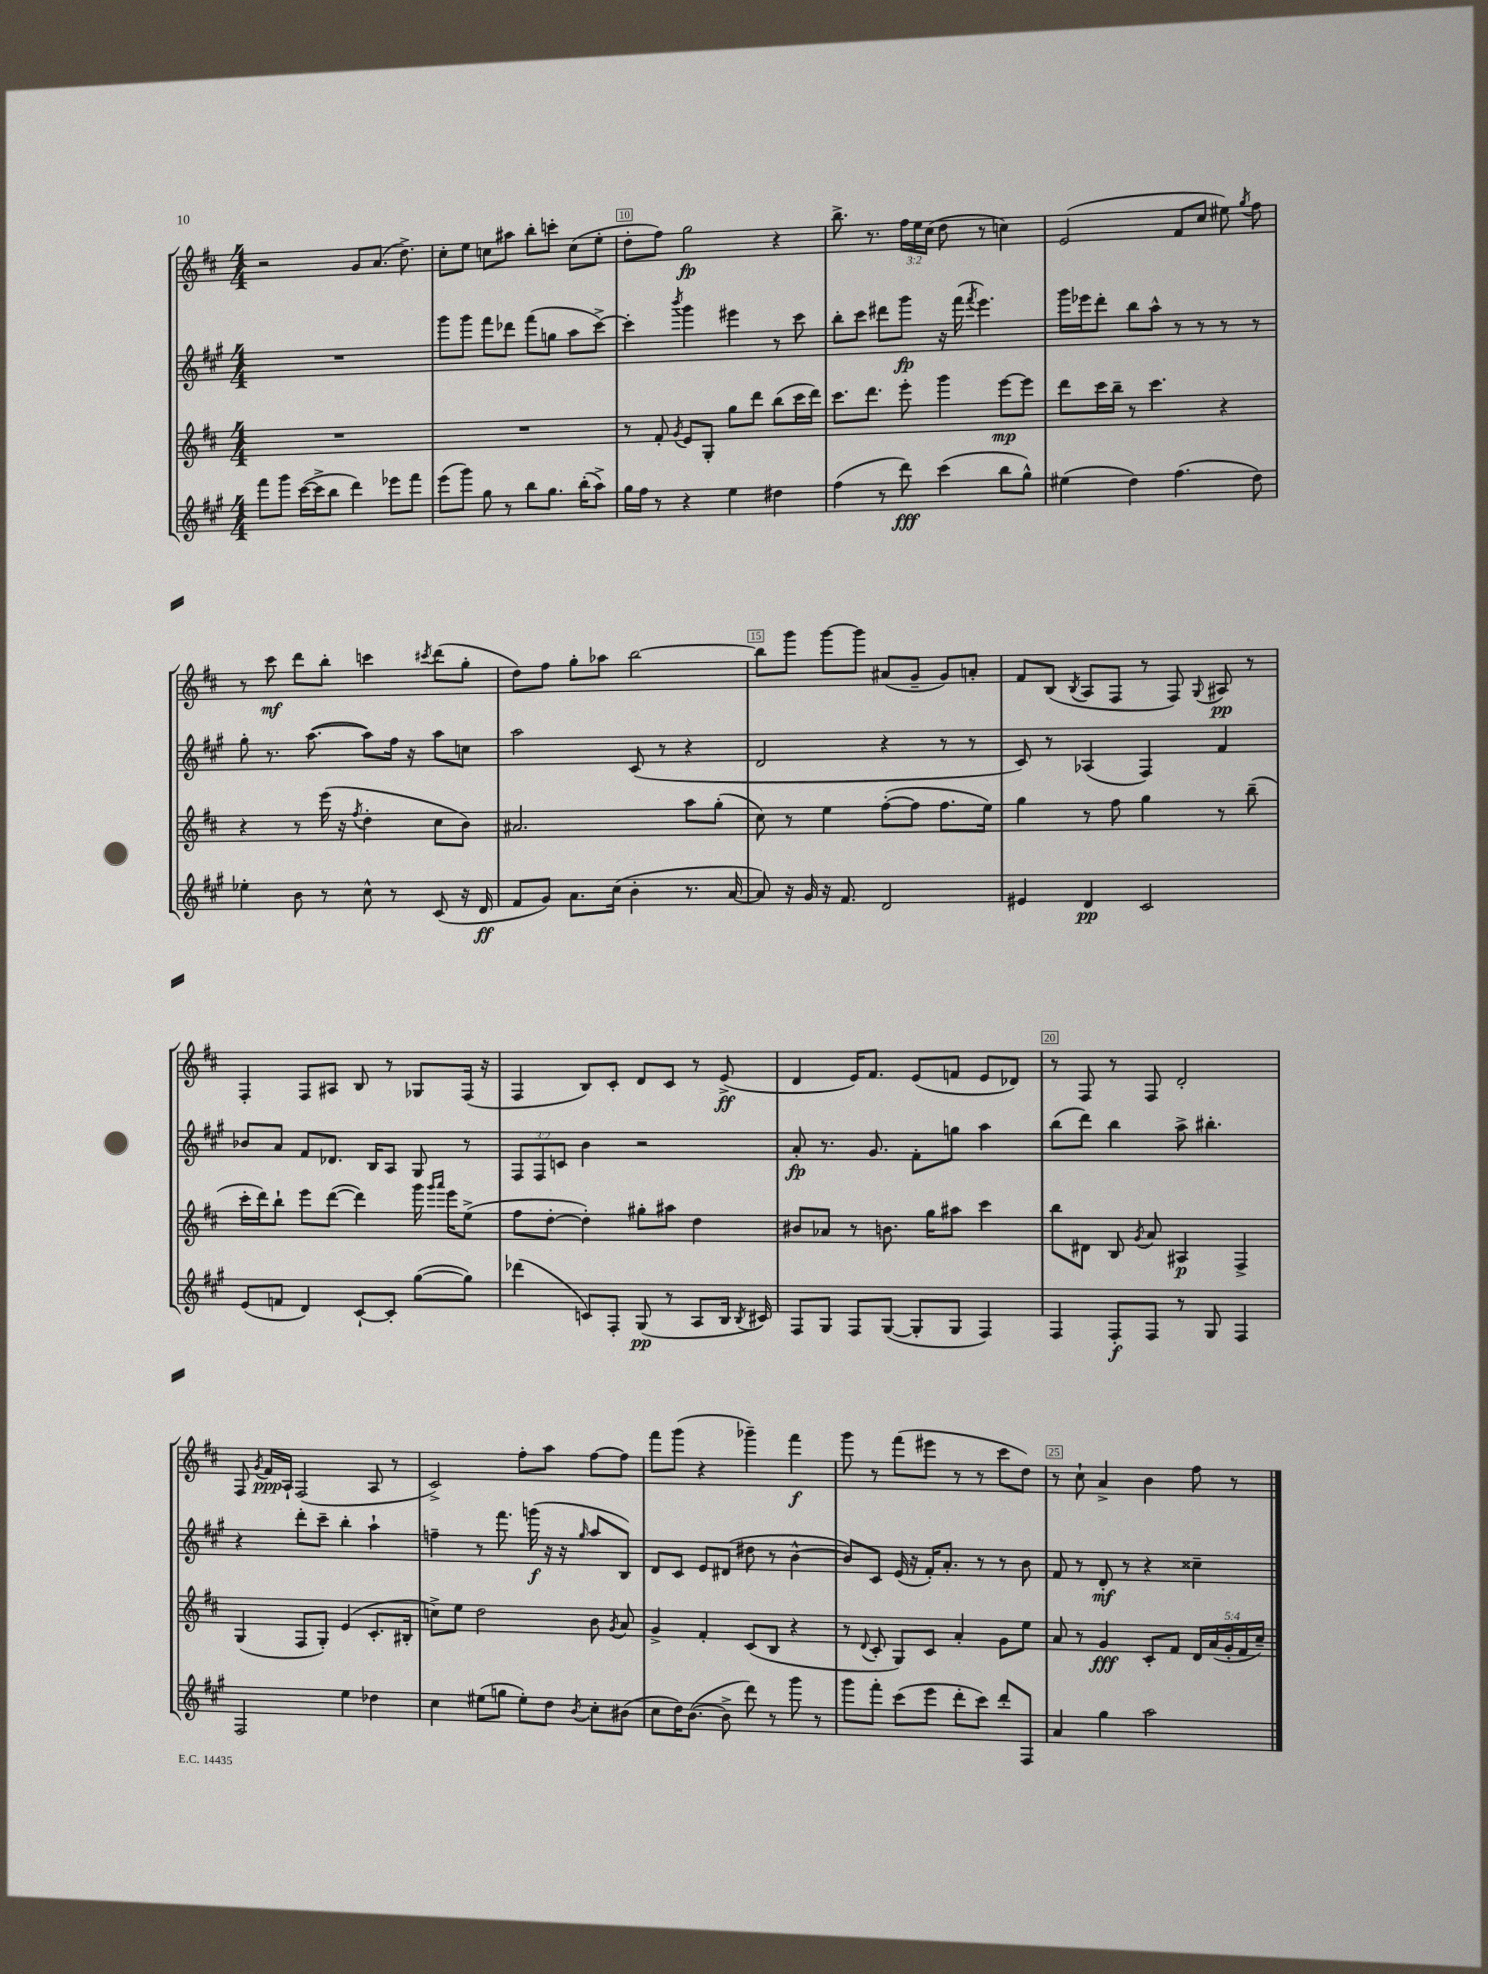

**kern	**dynam	**kern	**dynam	**kern	**dynam	**kern	**dynam
*part4	*part4	*part3	*part3	*part2	*part2	*part1	*part1
*staff4	*staff4	*staff3	*staff3	*staff2	*staff2	*staff1	*staff1
*clefG2	*	*clefG2	*	*clefG2	*	*clefG2	*
*k[f#c#g#]	*	*k[f#c#]	*	*k[f#c#g#]	*	*k[f#c#]	*
*M4/4	*	*M4/4	*	*M4/4	*	*M4/4	*
=8	=8	=8	=8	=8	=8	=8	=8
8fff#\L	.	1r	.	1r	.	2r	.
8ggg#\J	.	.	.	.	.	.	.
([16ccc#\LL	.	.	.	.	.	.	.
16ccc#^\J]	.	.	.	.	.	.	.
8bb\J	.	.	.	.	.	.	.
4ddd\)	.	.	.	.	.	8g/L	.
.	.	.	.	.	.	(8.a/J	.
8eee-X\L	.	.	.	.	.	.	.
.	.	.	.	.	.	8.dd^\)	.
8fff#\J	.	.	.	.	.	.	.
=9	=9	=9	=9	=9	=9	=9	=9
(8eee\L	.	1r	.	8ggg#\L	.	8cc#'\L	.
8ggg#\J)	.	.	.	8ggg#\J	.	8ee\J	.
8gg#\	.	.	.	8fff#\L	.	8ccn\L	.
8r	.	.	.	8ddd-X\J	.	8aa#X\J	.
8bb\L	.	.	.	(8fff#\L	.	8bb'\L	.
8.gg#\J	.	.	.	8ggn\J	.	8cccn'\J	.
.	.	.	.	8aa\L	.	(8cc\L	.
(16bb'\KL	.	.	.	.	.	.	.
8aa^\J)	.	.	.	[8ccc#^\J)	.	8ee'\J	.
=10	=10	=10	=10	=10	=10	=10	=10
16gg#\LL	.	8r	.	4ccc#'\]	.	8dd'\L	.
16ff#\JJ	.	.	.	.	.	.	.
8r	.	8f#'/	.	.	.	8ff#\J)	.
.	.	8qg/	.	8qbbb/	.	.	.
4r	.	8e/L	.	4ggg#\	.	2gg\	fp
.	.	8G'/J	.	.	.	.	.
4ee\	.	8gg\L	.	4eee#X\	.	.	.
.	.	8ddd\J	.	.	.	.	.
4dd#X\	.	(8bb\L	.	8r	.	4r	.
.	.	16ccc#\L	.	8ccc#\	.	.	.
.	.	16ddd\JJ)	.	.	.	.	.
=11	=11	=11	=11	=11	=11	=11	=11
(4ff#\	.	8.ccc#\L	.	8bb'\L	.	8.bb^\	.
.	.	.	.	8ccc#\J	.	.	.
.	.	8.ddd\J	.	.	.	8.r	.
8r	.	.	.	8ddd#X\L	.	.	.
8ddd\)	fff	8eee'\	.	8ggg#\J	fp	24ff#\LL	.
.	.	.	.	.	.	24ee\	.
.	.	.	.	.	.	(24cc#\JJ	.
(4ccc#\	.	4ggg\	.	16r	.	8dd\	.
.	.	.	.	(16fff#\	.	.	.
.	.	.	.	8qfff#/	.	.	.
.	.	.	.	4.eee\)	.	8r	.
8bb\L	.	[8eee\L	mp	.	.	4ccn\)	.
8gg#^^\J)	.	8eee\J]	.	.	.	.	.
=12	=12	=12	=12	=12	=12	=12	=12
(4ee#X\	.	8ddd\L	.	16ggg#\LL	.	(2e/	.
.	.	.	.	16eee-X\J	.	.	.
.	.	16ccc#\L	.	8ddd'\J	.	.	.
.	.	16bb~\JJ	.	.	.	.	.
4dd\)	.	8r	.	8bb\L	.	.	.
.	.	4.ccc#\	.	8aa^^\J	.	.	.
(4.ff#\	.	.	.	8r	.	8f#/L	.
.	.	.	.	8r	.	8cc#/J	.
.	.	4r	.	8r	.	8ee#X\)	.
.	.	.	.	.	.	8qgg/	.
8dd\)	.	.	.	8r	.	8ff#\	.
!!LO:LB:g=z
=13	=13	=13	=13	=13	=13	=13	=13
4ee-X'\	.	4r	.	8gg#'\	.	8r	.
.	.	.	.	8.r	.	8ccc#\	mf
8b\	.	8r	.	.	.	8ddd\L	.
.	.	.	.	([8.aa\	.	.	.
8r	.	(16eee\	.	.	.	8bb'\J	.
.	.	16r	.	.	.	.	.
.	.	8qff#/	.	.	.	.	.
8cc#^^\	.	4dd'\	.	8aa\L])	.	4cccn\	.
8r	.	.	.	16ff#\Jk	.	.	.
.	.	.	.	16r	.	.	.
.	.	.	.	.	.	8qccc#X/	.
(8c#/	.	8cc#\L	.	8aa\L	.	(8ddd\L	.
16r	.	8b\J)	.	8ccn\J	.	8gg'\J	.
16d/	ff	.	.	.	.	.	.
=14	=14	=14	=14	=14	=14	=14	=14
8f#/L	.	2.a#X/	.	2aa\	.	8dd\L)	.
8g#/J)	.	.	.	.	.	8ff#\J	.
8.a\L	.	.	.	.	.	8gg'\L	.
.	.	.	.	.	.	8aa-X\J	.
(16cc#\Jk	.	.	.	.	.	.	.
4b'\	.	.	.	(8c#/	.	[2bb\	.
.	.	.	.	8r	.	.	.
8.r	.	8aa\L	.	4r	.	.	.
.	.	(8gg'\J	.	.	.	.	.
[16a/	.	.	.	.	.	.	.
=15	=15	=15	=15	=15	=15	=15	=15
8a/])	.	8cc#\)	.	2d/	.	8bb\L]	.
16r	.	8r	.	.	.	8ggg\J	.
16g#/	.	.	.	.	.	.	.
16r	.	4ee\	.	.	.	[8ggg\L	.
8.f#/	.	.	.	.	.	.	.
.	.	.	.	.	.	8ggg\J]	.
2d/	.	([8ff#'\L	.	4r	.	(8a#X/L	.
.	.	8ff#\J]	.	.	.	8g~/J	.
.	.	8.ff#\L	.	8r	.	8g/L)	.
.	.	.	.	8r	.	8an'/J	.
.	.	16ee\Jk)	.	.	.	.	.
=16	=16	=16	=16	=16	=16	=16	=16
4e#X/	.	4gg\	.	8c#/)	.	8f#/L	.
.	.	.	.	8r	.	(8B/J	.
.	.	.	.	.	.	8qB/	.
4d/	pp	8r	.	(4A-X/	.	8A/L	.
.	.	8ff#\	.	.	.	8F#/J	.
2c#/	.	4gg\	.	4F#/)	.	8r	.
.	.	.	.	.	.	8F#/)	.
.	.	.	.	.	.	8qqG/	.
.	.	8r	.	4f#/	.	8A#X/	pp
.	.	(8bb~\	.	.	.	8r	.
!!LO:LB:g=z
=17	=17	=17	=17	=17	=17	=17	=17
(8e/L	.	16ccc#'\LL	.	8b-X/L	.	4F#'/	.
.	.	16ddd\J)	.	.	.	.	.
8fn/J	.	8bb`\J	.	8a/J	.	.	.
4d/)	.	8eee\L	.	8f#/L	.	8F#/L	.
.	.	([8ddd\J	.	8.d-X/J	.	8A#X/J	.
[8c#`/L	.	4ddd\])	.	.	.	8B/	.
.	.	.	.	16B/KL	.	.	.
8c#'/J]	.	.	.	8A/J	.	8r	.
([8gg#\L	.	16ggg\	.	8G#/	.	8G-X/L	.
.	.	16qqggg/LL	.	.	.	.	.
.	.	16qqaaa/JJ	.	.	.	.	.
.	.	16eee\KL	.	.	.	.	.
8gg#\J])	.	(8ee^\J	.	8r	.	(16F#/Jk	.
.	.	.	.	.	.	16r	.
=18	=18	=18	=18	=18	=18	=18	=18
(4ddd-X\	.	8ff#\L	.	12F#/L	.	4F#/	.
.	.	.	.	12F#/	.	.	.
.	.	[8dd'\J	.	.	.	.	.
.	.	.	.	12cn/J	.	.	.
8cn/L)	.	4dd'\])	.	4b\	.	8B/L)	.
8F#'/J	.	.	.	.	.	8c#'/J	.
(8G#/	pp	8gg#X'\L	.	2r	.	8d/L	.
8r	.	8aa#X\J	.	.	.	8c#/J	.
8A/L	.	4dd\	.	.	.	8r	.
16B/Jk	.	.	.	.	.	(8e^/	ff
8qB/	.	.	.	.	.	.	.
16c#X/)	.	.	.	.	.	.	.
=19	=19	=19	=19	=19	=19	=19	=19
8F#/L	.	8b#X/L	.	8a'/	fp	4d/	.
8G#/J	.	8a-X/J	.	8.r	.	.	.
8F#/L	.	8r	.	.	.	16e/KL)	.
.	.	.	.	8.g#/	.	8.f#/J	.
([8G#/J	.	8.bn\	.	.	.	.	.
8G#'/L]	.	.	.	8f#'\L	.	(8e/L	.
.	.	16gg\KL	.	.	.	.	.
8G#/J	.	8aa#X\J	.	8ggn\J	.	8fn/J	.
4F#/)	.	4ccc#\	.	4aa\	.	8e/L	.
.	.	.	.	.	.	8d-X/J)	.
=20	=20	=20	=20	=20	=20	=20	=20
4F#/	.	8bb\L	.	(8bb\L	.	8r	.
.	.	8d#X\J	.	8ddd\J)	.	8F#/	.
8F#'/L	f	8B/	.	4bb\	.	8r	.
.	.	8qg/	.	.	.	.	.
8F#/J	.	8a/	.	.	.	8F#/	.
8r	.	4A#X/	p	8aa^\	.	2d'/	.
8G#/	.	.	.	4.bb#X'\	.	.	.
4F#/	.	4F#^/	.	.	.	.	.
!!LO:LB:g=z
=21	=21	=21	=21	=21	=21	=21	=21
2F#/	.	(4G/	.	4r	.	8F#/	.
.	.	.	.	.	.	8qg/	.
.	.	.	.	.	.	16f#/LL	ppp
.	.	.	.	.	.	16A`/JJ	.
.	.	8F#/L	.	8ddd'\L	.	(2F#/	.
.	.	8G'/J)	.	8ccc#~\J	.	.	.
4ee\	.	(4e/	.	4bb'\	.	.	.
4dd-X\	.	8.c#'/L	.	4aa`\	.	8A/	.
.	.	.	.	.	.	8r	.
.	.	16B#X'/Jk	.	.	.	.	.
=22	=22	=22	=22	=22	=22	=22	=22
4cc#\	.	8ccn^\L)	.	4ffn~\	.	2c#^/)	.
.	.	8ee\J	.	.	.	.	.
(8ee#X\L	.	2dd\	.	8r	.	.	.
8ggn\J	.	.	.	8.fff#\	.	.	.
8ee#'\L)	.	.	.	.	.	8ff#'\L	.
.	.	.	.	(16gggn\	f	.	.
8dd\J	.	.	.	16r	.	8aa\J	.
.	.	.	.	16r	.	.	.
8qb/	.	.	.	16qqgg#/	.	.	.
8cc#'\L	.	8b\	.	8aa/L	.	[8ff#\L	.
.	.	8qg/	.	.	.	.	.
(8b#X\J	.	8a/	.	8B/J)	.	8ff#\J]	.
=23	=23	=23	=23	=23	=23	=23	=23
8cc#\L	.	4g^/	.	8d/L	.	8fff#\L	.
16dd\K)	.	.	.	8c#/J	.	(8ggg\J	.
([8.b\J	.	.	.	.	.	.	.
.	.	4f#'/	.	8e/L	.	4r	.
8b^\]	.	.	.	(8d#X/J	.	.	.
8ddd\)	.	(8c#/L	.	8dd#X\	.	4ggg-X~\)	.
8r	.	8B/J	.	8r	.	.	.
8ggg#\	.	4r	.	[4b^^\	.	4fff#\	f
8r	.	.	.	.	.	.	.
=24	=24	=24	=24	=24	=24	=24	=24
8ggg#\L	.	8r	.	8b/L])	.	8ggg\	.
.	.	8qqd/	.	.	.	.	.
8fff#'\J	.	8c#'/	.	8c#/J	.	8r	.
(8ccc#\L	.	8G/L)	.	(16e/	.	(8fff#\L	.
.	.	.	.	16r	.	.	.
8eee\J	.	8c#/J	.	16f#'/KL)	.	8eee#X\J	.
.	.	.	.	8.a'/J	.	.	.
8ddd'\L	.	4a'/	.	.	.	8r	.
8ccc#\J)	.	.	.	8r	.	8r	.
8ddd'/L	.	8g\L	.	8r	.	8ccc#\L	.
8F#/J	.	8ee\J	.	8b\	.	8dd\J)	.
=25	=25	=25	=25	=25	=25	=25	=25
4a/	.	8a/	.	8f#/	.	8r	.
.	.	8r	.	8r	.	8cc#`\	.
4gg#\	.	4g/	fff	8d'/	mf	4a^/	.
.	.	.	.	8r	.	.	.
2aa\	.	8c#'/L	.	4r	.	4b\	.
.	.	8f#/J	.	.	.	.	.
.	.	20d/LL	.	4cc##X~\	.	8ff#\	.
.	.	(20a/	.	.	.	.	.
.	.	20g'/	.	.	.	.	.
.	.	.	.	.	.	8r	.
.	.	20f#/	.	.	.	.	.
.	.	20cc#~/JJ)	.	.	.	.	.
==	==	==	==	==	==	==	==
*-	*-	*-	*-	*-	*-	*-	*-
